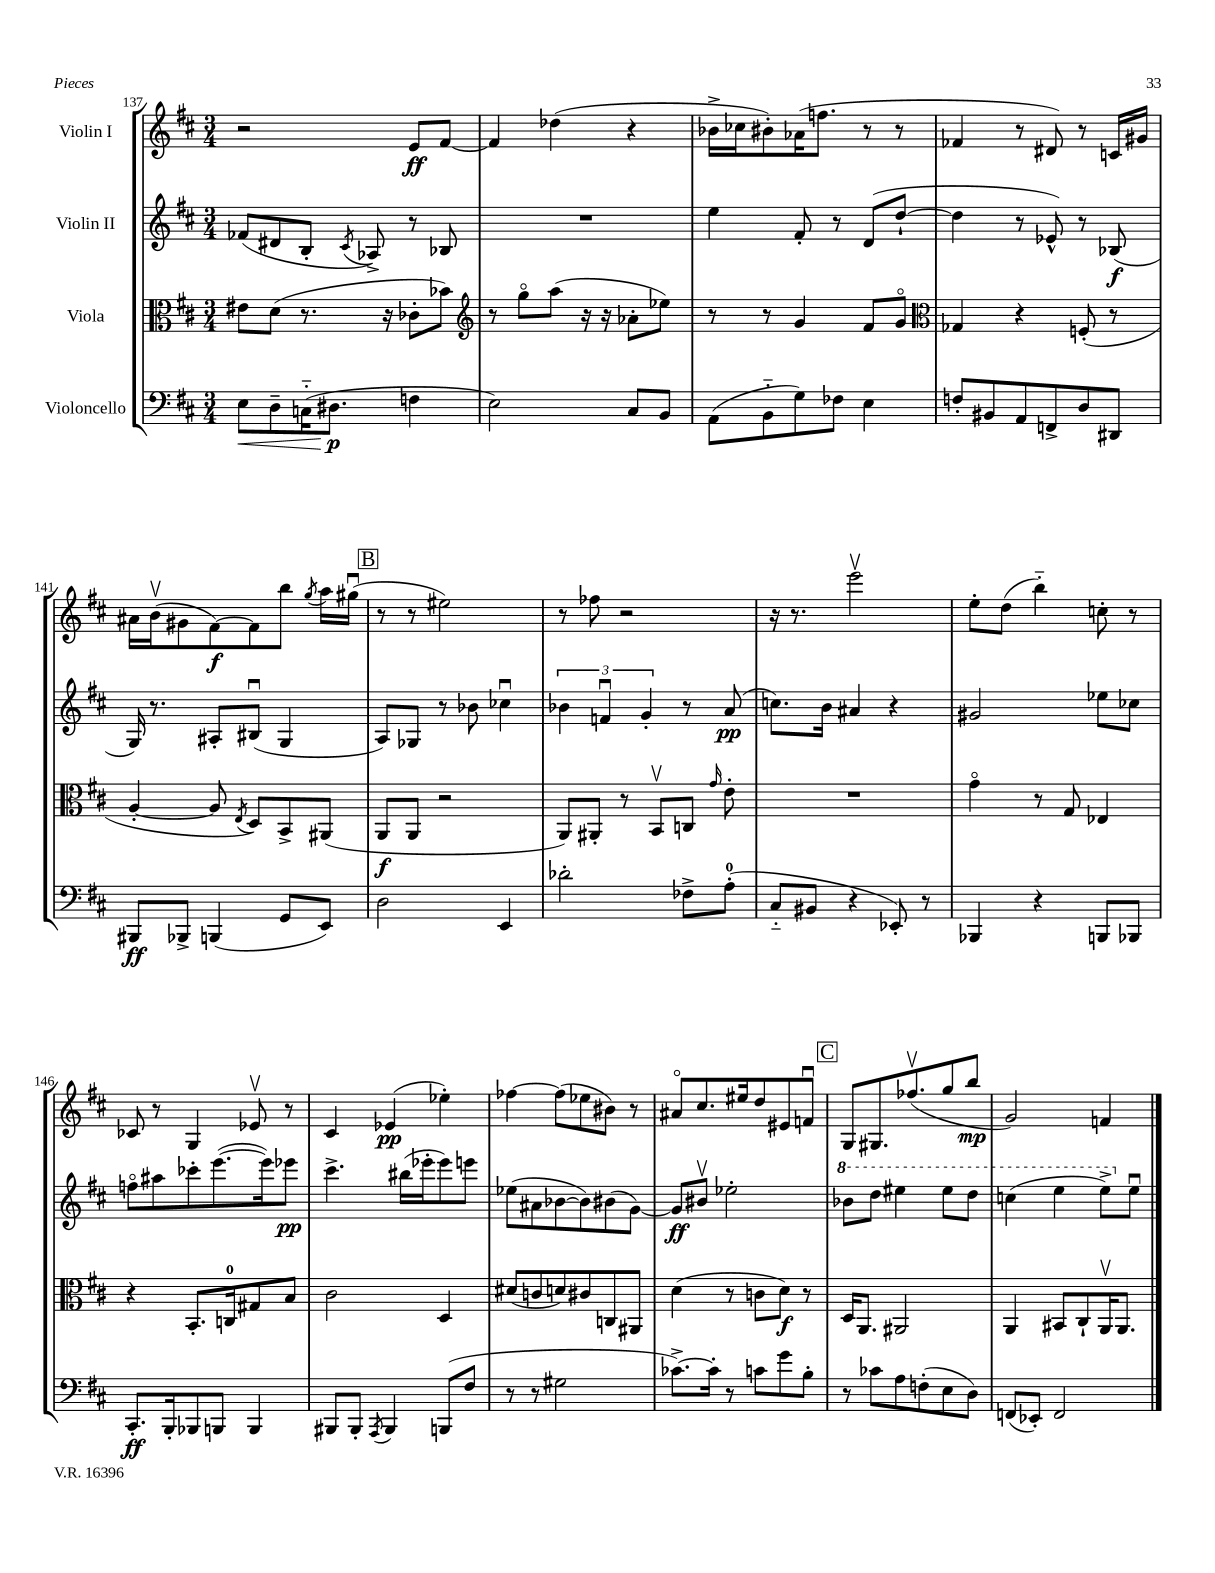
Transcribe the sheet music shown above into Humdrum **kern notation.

**kern	**kern	**kern	**kern
*staff4	*staff3	*staff2	*staff1
*clefF4	*clefC3	*clefG2	*clefG2
*k[f#c#]	*k[f#c#]	*k[f#c#]	*k[f#c#]
*M3/4	*M3/4	*M3/4	*M3/4
8E\L	8e#\L	(8f-/L	2r
8D~\	(8d\J	8d#/	.
(16C'~\K	8.r	8B'/J	.
8.D#\J	.	.	.
.	.	8qc#/	.
.	.	8A-^/)	.
.	16r	.	.
4F\	8c-'\L	8r	8e/L
.	8b-\J)	8B-/	[8f#/J
=	=	=	=
*	*clefG2	*	*
2E\)	8r	2.r	4f#/]
.	8ggo\L	.	.
.	(8aa\J	.	(4dd-\
.	16r	.	.
.	16r	.	.
8C#/L	8a-'\L	.	4r
8BB/J	8ee-\J)	.	.
=	=	=	=
(8AA\L	8r	4ee\	16b-^\LL
.	.	.	16cc-\J
8BB'~\	8r	.	8b#'\)
8G\)	4g/	8f#'/	(16a-\K
.	.	.	8.ff\J
8F-\J	.	8r	.
4E\	8f#/L	(8d/L	8r
.	8go/J	[8dd`/J	8r
=	=	=	=
*	*clefC3	*	*
8F'/L	4G-/	4dd\]	4f-/
8BB#/	.	.	.
8AA/	4r	8r	8r
8FF^/	.	8e-^^/)	8d#/)
8D/	(8F'/	8r	8r
8DD#/J	8r	(8B-/	16c/LL
.	.	.	16g#/JJ
=	=	=	=
8BBB#/L	[4A'/	16G/)	16a#\LL
.	.	8.r	(16bv\J
8BBB-^/J	.	.	8g#\
(4BBB/	8A/]	8A#'/L	[8f#\)
.	8qE/	.	.
.	8D/L)	(8B#u/J	8f#\]
8GG/L	8BB^/	4G/	8bb\J
.	.	.	8qgg/
8EE/J)	(8AA#/J	.	16aa\LL
.	.	.	(16gg#u\JJ
=	=	=	=
2D\	8AA/L	8A/L)	8r
.	8AA/J	8G-/J	8r
.	2r	8r	2ee#\)
.	.	8b-\	.
4EE/	.	4cc-u\	.
=	=	=	=
2d-'\	8AA/L)	6b-\	8r
.	8AA#'/J	.	8ff-\
.	.	6fu/	.
.	8r	.	2r
.	.	6g'/	.
.	8BBv/L	.	.
8F-^\L	8C/J	8r	.
.	16qqg/	.	.
(8A'\J	8e'\	(8a/	.
=	=	=	=
8C#'~/L	2.r	8.cc\L)	16r
.	.	.	8.r
8BB#/J	.	.	.
.	.	16b\Jk	.
4r	.	4a#/	2eeev\
8EE-'/)	.	4r	.
8r	.	.	.
=	=	=	=
4BBB-/	4go\	2g#/	8ee'\L
.	.	.	(8dd\J
4r	8r	.	4bb'~\)
.	8G/	.	.
8BBB/L	4E-/	8ee-\L	8cc'\
8BBB-/J	.	8cc-\J	8r
=	=	=	=
8.CC#'/L	4r	8ffo\L	8c-/
.	.	8aa#\	8r
16BBB'/k	.	.	.
8BBB-/	8.BB'/L	8ccc-'\	4G/
8BBB/J	.	([8.eee\	.
.	16C/k	.	.
4BBB/	8G#/	.	8e-v/
.	.	16eee\]k)	.
.	8B/J	8eee-\J	8r
=	=	=	=
8BBB#/L	2c#\	4.ccc#^\	4c#/
8BBB#'/J	.	.	.
8qAAA/	.	.	.
4BBB#/	.	.	(4e-/
.	.	(16bb#\LL	.
.	.	16eee-'\J	.
(8BBB/L	4D/	8eee-\)	4ee-'\)
8F#/J	.	8eee\J	.
=	=	=	=
8r	(8d#/L	(8ee-\L	[4ff-\
8r	8c/	8a#\	.
2G#\	8d/)	[8b-\	(8ff-\]L
.	8c#/	8b-\])	8ee-\
.	8C/	(8b#\	8b#\J)
.	8AA#/J	[8g\J)	8r
=	=	=	=
[8.c-^\L)	(4d\	8g/]L	8a#o/L
.	.	8b#v/J	8.cc#/
16c-'\]Jk	.	.	.
8r	8r	2ee-'\	.
.	.	.	16ee#/k
8c\L	8c\L	.	8dd/
8g\	8d\J)	.	8e#/
8B'\J	8r	.	8fu/J
=	=	=	=
8r	16D/LK	8bb-\L	8G/L
.	8.AA/J	.	.
8c-\L	.	8ddd\J	8.G#/
8A\	2AA#/	4eee#\	.
.	.	.	(8.ff-v/
(8F'\	.	.	.
8E\	.	8eee#\L	8gg/
8D\J)	.	8ddd\J	8bb/J
=	=	=	=
(8FF/L	4AA/	(4ccc\	2g/)
8EE-'/J)	.	.	.
2FF/	8BB#/L	4eee\	.
.	8C#`/	.	.
.	16AAv/K	8eee^\L)	4f/
.	8.AA/J	.	.
.	.	8eeu\J	.
==	==	==	==
*-	*-	*-	*-
